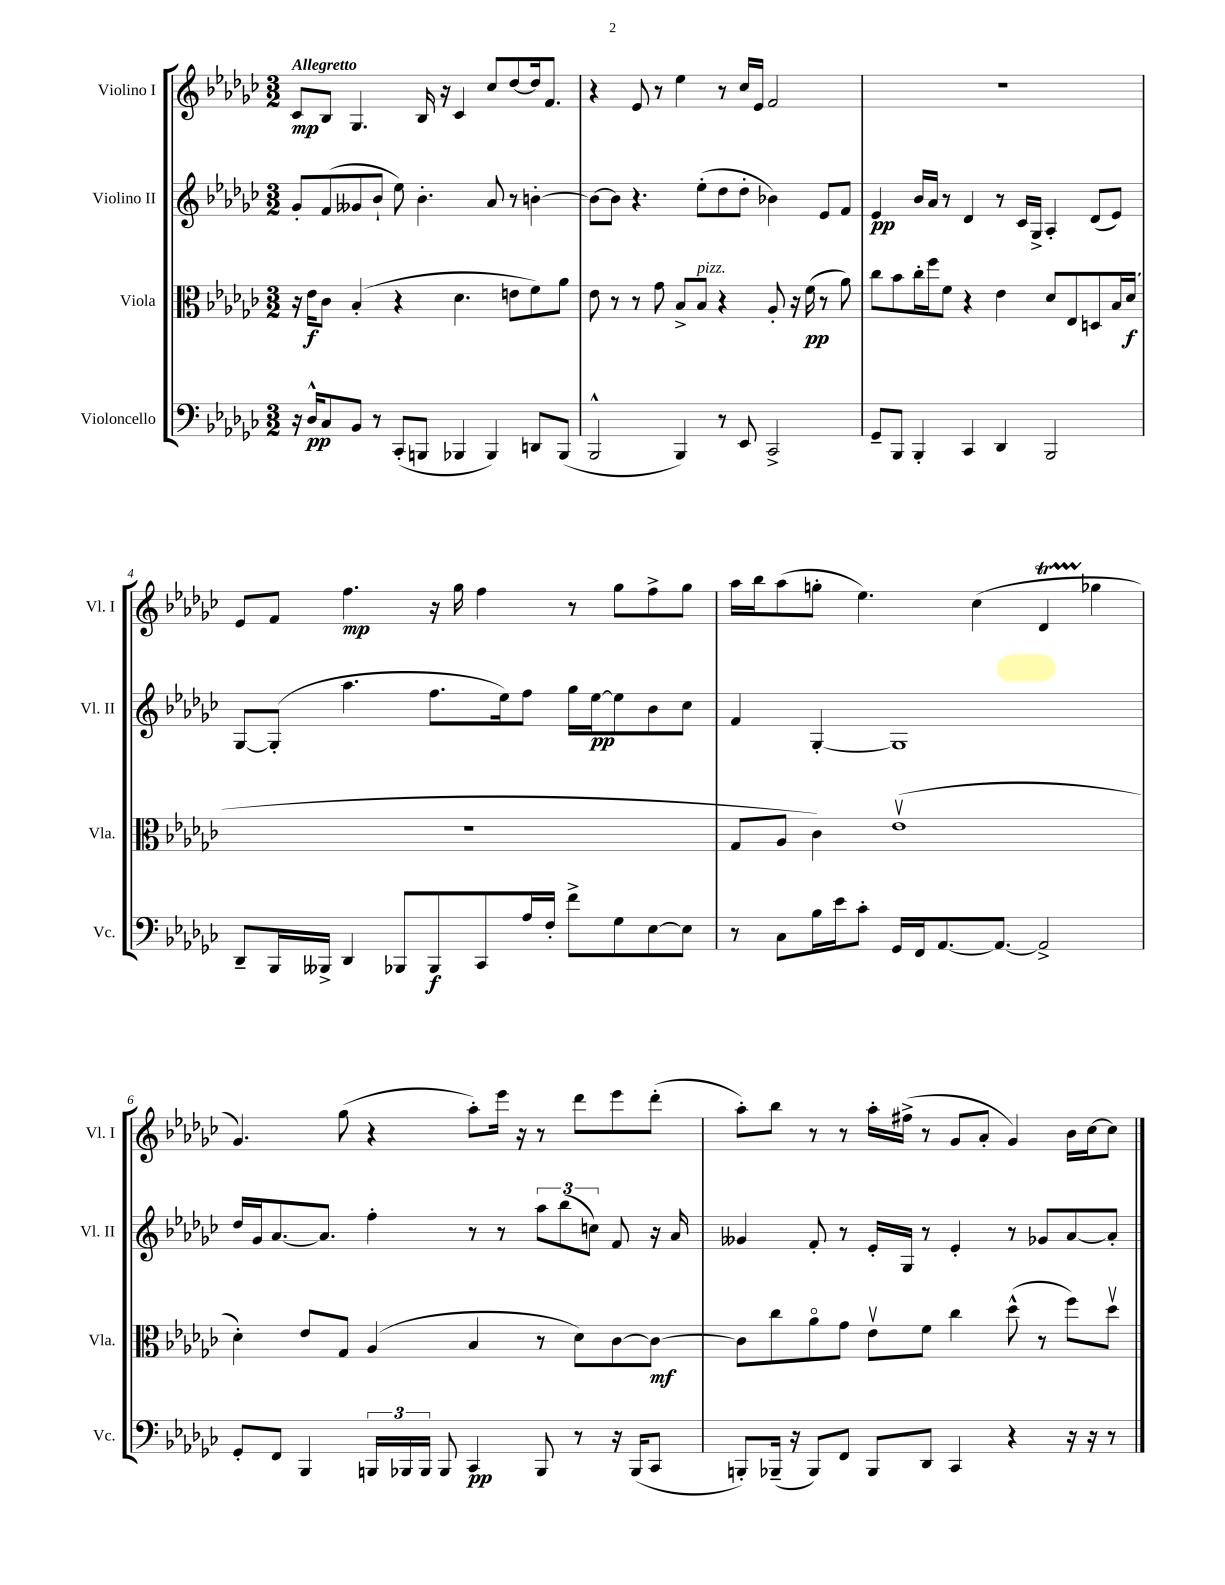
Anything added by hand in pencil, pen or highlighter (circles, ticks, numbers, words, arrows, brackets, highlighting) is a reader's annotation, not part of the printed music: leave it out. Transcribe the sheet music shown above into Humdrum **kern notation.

**kern	**kern	**kern	**kern
*staff4	*staff3	*staff2	*staff1
*clefF4	*clefC3	*clefG2	*clefG2
*k[b-e-a-d-g-c-]	*k[b-e-a-d-g-c-]	*k[b-e-a-d-g-c-]	*k[b-e-a-d-g-c-]
*M3/2	*M3/2	*M3/2	*M3/2
16r	16r	8g-'	8c-
16D-^^	16e-	.	.
8C-	8c-	(8f	8B-
8BB-	(4B-'	8g--	4.G-
8r	.	8b-`	.
(8CC-'	4r	8ee-)	.
8BBB	.	4.b-'	16B-
.	.	.	16r
4BBB-	4.d-	.	4c-
4BBB-)	.	8a-	8cc-
.	8e	8r	[8dd-
8DD	8f)	[4b'	16dd-]
.	.	.	8.f
(8BBB-	8a-	.	.
=	=	=	=
2BBB-^^	8e-	8b_	4r
.	8r	8b]	.
.	8r	4.r	8e-
.	8g-	.	8r
4BBB-)	8B-^	.	4ee-
.	8B-	(8ee-'	.
8r	4r	8dd-	8r
8EE-	.	8dd-'	16cc-
.	.	.	16e-
2CC-^	8A-'	4b-)	2f
.	16r	.	.
.	(16f	.	.
.	8r	8e-	.
.	8a-)	8f	.
=	=	=	=
8GG-~	8cc-	4e-	1.r
8BBB-	8b-	.	.
4BBB-'	16cc-'	16b-	.
.	16ff	16a-	.
.	8f	8r	.
4CC-	4r	4d-	.
4DD-	4e-	8r	.
.	.	16c-	.
.	.	16G-^	.
2BBB-	8d-	4A-'	.
.	8E-	.	.
.	8D	(8d-	.
.	16B-	8e-)	.
.	(16d-	.	.
=	=	=	=
8DD-~	1.r	[8G-	8e-
16BBB-	.	(8G-']	8f
16BBB--^	.	.	.
4DD-	.	4.aa-	4.ff
8BBB-	.	.	.
8BBB-	.	8.ff	16r
.	.	.	16gg-
8CC-	.	.	4ff
.	.	16ee-)	.
16A-	.	8ff	.
16F'	.	.	.
8f^	.	16gg-	8r
.	.	[16ee-	.
8G-	.	8ee-]	8gg-
[8E-	.	8b-	8ff^
8E-]	.	8cc-	8gg-
=	=	=	=
8r	8G-	4f	16aa-
.	.	.	16bb-
8C-	8A-	.	(8aa-
16B-	4c-)	[4G-'	8gg'
16e-	.	.	.
8c-'	.	.	4.ee-)
16GG-	(1e-v	1G-]	.
16FF	.	.	.
[8.AA-	.	.	.
.	.	.	(4cc-
8.AA-_	.	.	.
2AA-^]	.	.	4d-
.	.	.	4gg-
=	=	=	=
8GG-'	4d-')	16dd-	4.g-)
.	.	16g-	.
8FF	.	[8.a-	.
4BBB-	8e-	.	.
.	.	8.a-]	.
.	8G-	.	(8gg-
24BBB	(4A-	4ff'	4r
24BBB-	.	.	.
24BBB-	.	.	.
8BBB-	.	.	.
4CC-	4B-	8r	8aa-')
.	.	8r	16eee-
.	.	.	16r
8BBB-	8r	12aa-	8r
.	.	(12bb-	.
8r	8d-)	.	8ddd-
.	.	12cc)	.
16r	[8c-	8f	8eee-
(16BBB-	.	.	.
8CC-	8c-_	16r	(8ddd-'
.	.	16a-	.
=	=	=	=
8BBB')	8c-]	4g--	8aa-')
(16BBB-~	8cc-	.	8bb-
16r	.	.	.
8BBB-)	8a-o	8f'	8r
8FF	8g-	8r	8r
8BBB-	8e-v	16e-'	16aa-'
.	.	16G-	(16ff#^
8DD-	8f	8r	8r
4CC-	4cc-	4e-'	8g-
.	.	.	8a-'
4r	(8dd-^^	8r	4g-)
.	8r	8g-	.
16r	8ff)	[8a-	16b-
16r	.	.	[16cc-
8r	8dd-v	8a-']	8cc-]
==	==	==	==
*-	*-	*-	*-
